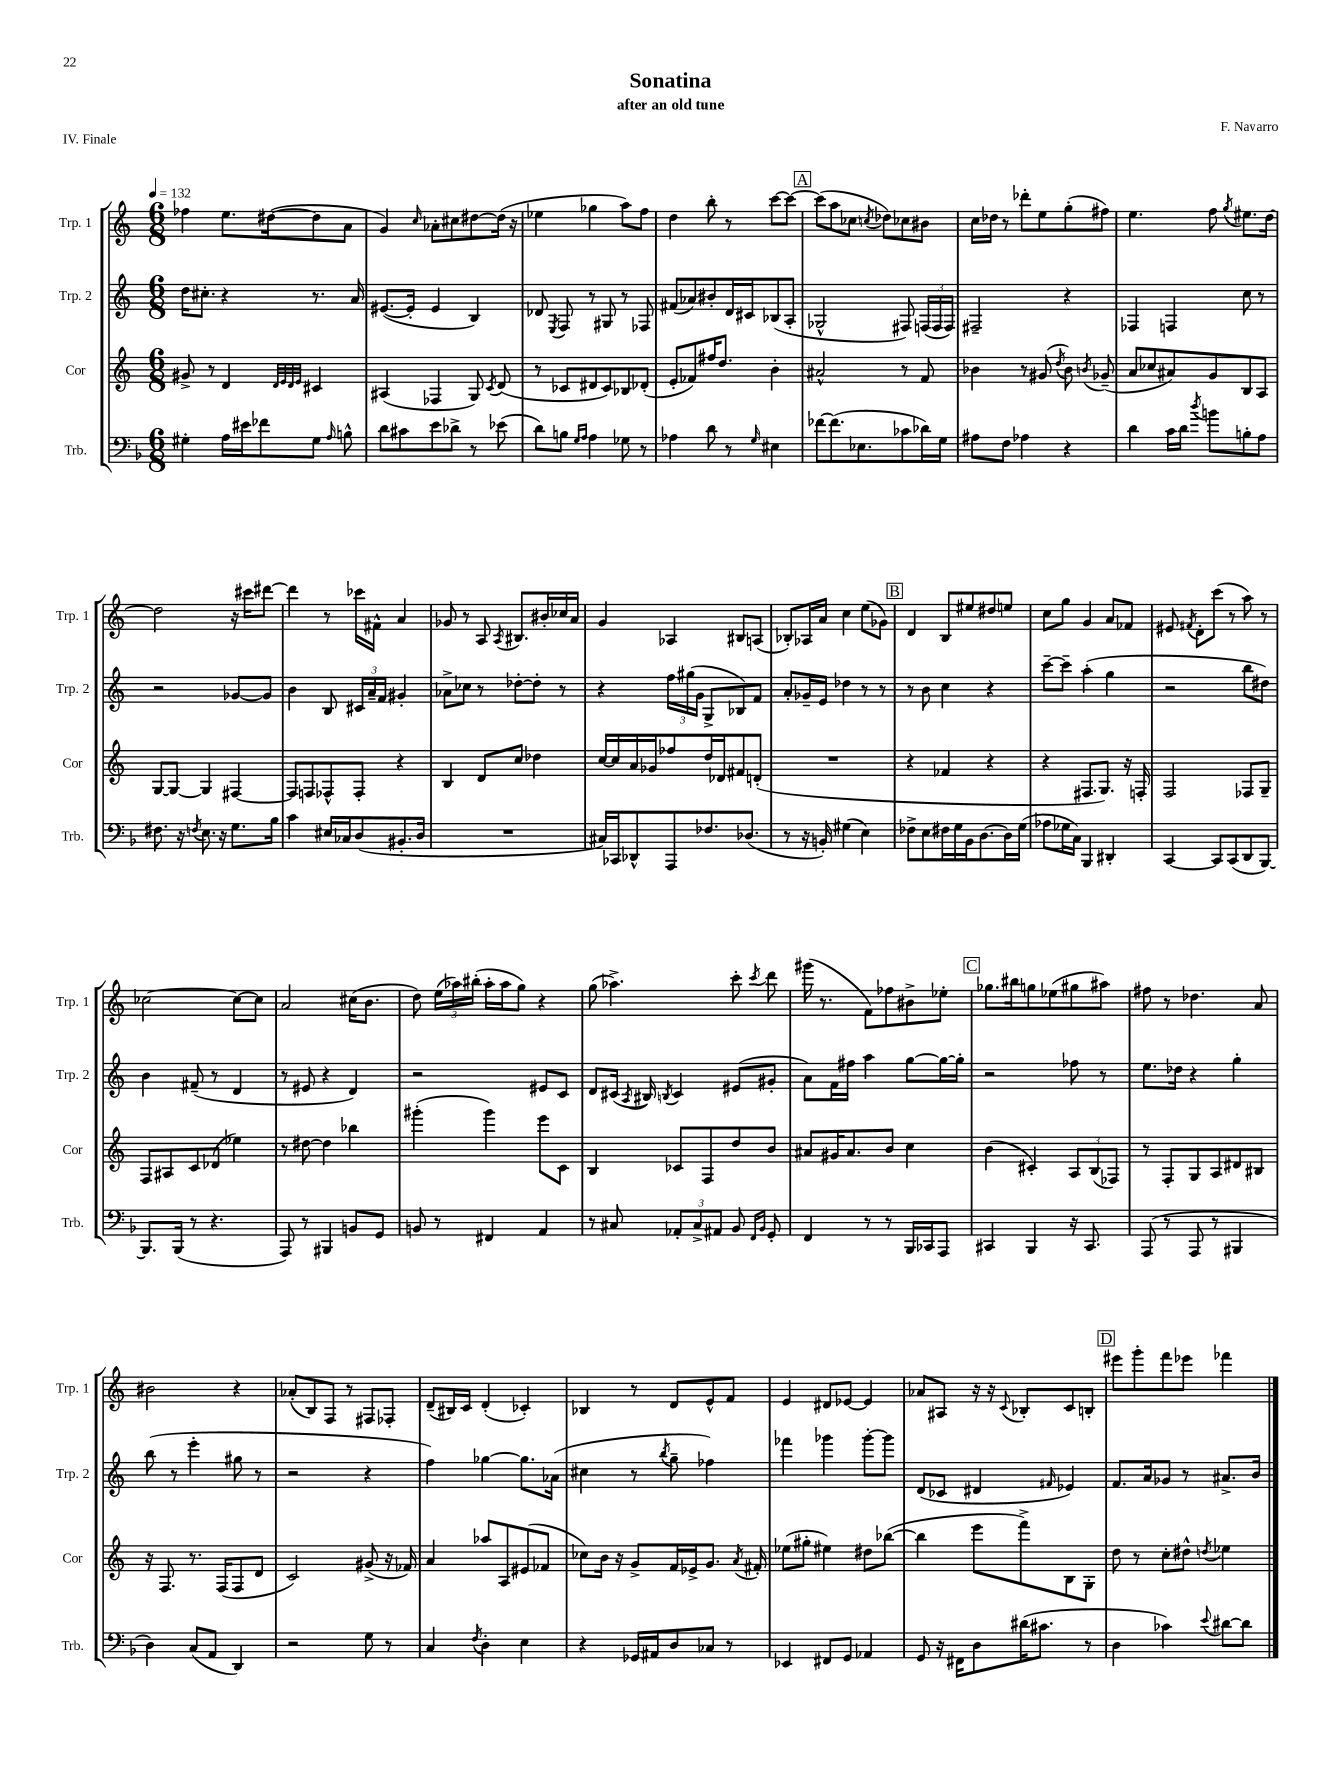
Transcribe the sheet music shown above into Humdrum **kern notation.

**kern	**kern	**kern	**kern
*staff4	*staff3	*staff2	*staff1
*clefF4	*clefG2	*clefG2	*clefG2
*k[b-]	*k[]	*k[]	*k[]
*M6/8	*M6/8	*M6/8	*M6/8
*MM132	*MM132	*MM132	*MM132
4G#'\	8g#^/	16dd\LK	4ff-\
.	.	8.cc#'\J	.
.	8r	.	.
16A\LL	4d/	4r	8.ee\L
16e#\J	.	.	.
8f-\	.	.	.
.	.	.	([16dd#\k
.	32qqd/LLL	.	.
.	32qqe/	.	.
.	32qqd/	.	.
.	32qqe/JJJ	.	.
8G#\J	4c#/	8.r	8dd#\]
16qqA/	.	.	.
8B^^\	.	.	8a\J
.	.	16a/	.
=	=	=	=
8d\L	(4A#/	([8.e#/L	4g/)
8c#\	.	.	.
.	.	16e#'/]Jk	.
.	.	.	16qqcc/
8e\	4F-/	4e#/	8a-'\L
8d-^\J	.	.	8cc#\
8r	8G/)	4B/)	[8dd#\
.	8qc/	.	.
(8e-\	(8d/	.	(16dd#\]Jk
.	.	.	16r
=	=	=	=
8d\L)	8r	8d-/	4ee-\
.	.	8qE/	.
8B\J	8c-/L	8F/	.
16qqG/LL	.	.	.
16qqA/JJ	.	.	.
4A\	8d#/	8r	4gg-\
.	8c-/)	8G#/	.
8G-\	8B-/	8r	8aa\L)
8r	(8d-'/J	8F-/	8ff\J
=	=	=	=
4A-\	8e'/L	(8f#/L	4dd\
.	8f-/)	8a-/)	.
8d\	16ff#/K	8b#'/	8bb'\
.	8.dd/J	.	.
8r	.	16d/L	8r
.	.	16c#/J	.
16qqG/	.	.	.
4E#\	4b'\	(8B-/	[8ccc\L
.	.	8A'/J	8ccc\_J
=	=	=	=
[8f-\L	2a#^^/	2G-^^/	(8ccc\]L
(8.f-\]	.	.	8aa\
.	.	.	8cc-\J
8.E-\	.	.	.
.	.	.	8qcc/
.	.	.	8dd-\L)
8c-\	8r	8F#/)	8cc-\
16d-\L)	8f/	(24F/LL	8b#\J
.	.	24F/	.
16G\JJ	.	.	.
.	.	24F/JJ)	.
=	=	=	=
8A#\L	4b-\	2F#~/	16cc\LL
.	.	.	16dd-\JJ
8F\J	.	.	8r
4A-\	8r	.	8ddd-'\L
.	(8g#/	.	8ee\
.	8qdd/	.	.
4r	8b-\)	4r	(8gg'\
.	8qb/	.	.
.	(8g-~/	.	8ff#\J)
=	=	=	=
4d\	8a/L	4F-/	4.ee\
.	8cc-/	.	.
16c\LL	8a#/)	4F/	.
16d\JJ	.	.	.
8qdd/	.	.	.
8b\L	8g/	.	8ff\
.	.	.	8qgg/
8B'\	8B/	8cc\	8.ee#\L
8A\J	8A/J	8r	.
.	.	.	[16dd\Jk
=	=	=	=
8.F#\	[8G/L	2r	2dd\]
.	8G/_J	.	.
16r	.	.	.
8qF/	.	.	.
8.E\	4G/]	.	.
16r	.	.	.
8.G\L	[4F#/	[8g-/L	16r
.	.	.	16ccc#\LK
.	.	8g-/]J	[8ddd#\J
16B-\Jk	.	.	.
=	=	=	=
4c\	8F#/]L	4b\	4ddd#\]
.	8F/	.	.
16E#/LL	8F-^^/	8B/	8r
16C-/J	.	.	.
(8D/	8F-'/J	24c#/LL	16ccc-\LL
.	.	24a~/	.
.	.	.	16f#^^\JJ
.	.	24f/JJ	.
8.BB#'/	4r	4g#'/	4a/
16D/Jk	.	.	.
=	=	=	=
2.r	4B/	8a-^\L	8g-/
.	.	8cc-\J	8r
.	8d/L	8r	8A/
.	.	.	8qA/
.	8cc/J	[8dd-'\L	8.B#/L
.	4dd-\	8dd-'\]J	.
.	.	.	16b#'/L
.	.	8r	16cc-/
.	.	.	16a/JJ
=	=	=	=
16C#/LL)	[16cc/LL	4r	4g/
16CC-/J	16cc/]	.	.
8DD-^^/	16a/	.	.
.	16g-/J	.	.
8AAA/	8ff-/	24ff\LL	4A-/
.	.	(24gg#\	.
.	.	24g\JJ	.
8.F-/	16dd/L	8G^/L	.
.	16d-/J	.	.
.	8f#/	8B-/)	8B#/L
(8.D-/J	.	.	.
.	(8d'/J	8f/J	(8A/J
=	=	=	=
8r	2.r	8a'/L	8B-'/L)
16r	.	16g-~/L	16A-/L
16BB'/)	.	16e/JJ	16a/JJ
(4G#\	.	4dd-\	4cc\
4E\)	.	8r	(8ee\L
.	.	8r	8g-\J)
=	=	=	=
8F-^\L	4r	8r	4d/
8E\	.	8b\	.
16F#\L	4f-/	4cc\	8B/L
16G\	.	.	.
16BB-\J	.	.	8ee#/
[8.D\	.	.	.
.	4r	4r	8dd#/
16D\]L	.	.	8ee/J
(16G\JJ	.	.	.
=	=	=	=
8A-\L	4r	[8ccc~\L	8cc\L
16G-\L	.	8ccc~\]J	8gg\J
16C\JJ)	.	.	.
4BBB-/	8.F#/L	(4aa'\	4g/
.	8.G/J)	.	.
4DD#'/	.	4gg\	8a/L
.	16r	.	8f-/J
.	16F'/	.	.
=	=	=	=
[4CC/	2F/	2r	8e#/
.	.	.	8qf#/
.	.	.	8d'\L
8CC/]L	.	.	(8ccc\J
(8CC/	.	.	8r
8DD/	8F-/L	8bb\L	8aa\)
[8BBB-/J)	8G~/J	8dd#\J)	8r
=	=	=	=
8.BBB-/]L	8F/L	4b\	[2cc-\
.	8A#/	.	.
(16BBB-/Jk	.	.	.
8r	8c/	(8f#~/	.
4.r	(8d-/J	8r	.
.	4ee-\)	4d/	8cc-\_L
.	.	.	8cc-\]J
=	=	=	=
8AAA/)	8r	8r	2a/
8r	[8dd#\	8e#/	.
4BBB#/	4dd#\]	4r	.
8BB/L	4bb-\	4d/)	(16cc#\LK
.	.	.	8.b\J
8GG/J	.	.	.
=	=	=	=
8BB/	(4ggg#'\	2r	8dd\)
8r	.	.	(24ee\LL
.	.	.	24aa-\)
.	.	.	(24bb#'\JJ
4FF#/	4ggg#\)	.	16aa-'\LL
.	.	.	16aa-\J
.	.	.	8gg\J)
4AA/	8eee\L	8e#/L	4r
.	8c\J	8c/J	.
=	=	=	=
8r	4B/	8d/L	(8gg\
8C#/	.	(16c#/Jk	4.aa-^\)
.	.	8qA/	.
.	.	16B#/)	.
.	.	8qB/	.
12AA-'/L	8c-/L	4c#/	.
12C#^/	.	.	.
.	8F/	.	.
12AA#/J	.	.	.
8BB-/	8dd/	(8e#/L	8ccc'\
16qqFF/LL	.	.	.
16qqBB-/JJ	.	.	8qccc/
8GG'/	8b/J	8g#'/J	8ddd\
=	=	=	=
4FF/	8a#/L	8a\L)	(16ggg#\
.	.	.	8.r
.	16g#/K	16f\L	.
.	8.a#/	16ff#\JJ	.
8r	.	4aa\	8f\L)
8r	8b/J	.	8ff-\
16BBB-/LL	4cc\	[8gg\L	8b#^\
16CC-/J	.	.	.
8AAA/J	.	16gg\_L	8ee-'\J
.	.	16gg'\]JJ	.
=	=	=	=
4CC#/	(4b\	2r	8.gg-\L
.	.	.	16bb#\k
4BBB-/	4c#'/)	.	8gg\
.	.	.	(8ee-\
16r	12A/L	8ff-\	8gg#\
8.CC#/	.	.	.
.	(12B/	.	.
.	.	8r	8aa#\J)
.	12F-/J)	.	.
=	=	=	=
(8AAA/	8r	8.ee\L	8ff#\
8r	8F'/L	.	8r
.	.	16dd-\Jk	.
8AAA/	8G/	4r	4.dd-\
8r	8A/	.	.
4BBB#/	8d#/	4gg'\	.
.	8B#/J	.	8a/
=	=	=	=
4D\)	16r	(8bb\	2b#\
.	8.F/	.	.
.	.	8r	.
(8C/L	8.r	4eee'\	.
8AA/J	.	.	.
.	(16F/LK	.	.
4DD/)	8F/	8gg#\	4r
.	8d/J	8r	.
=	=	=	=
2r	2c/)	2r	(8a-'/L
.	.	.	8B/)
.	.	.	8F/J
.	.	.	8r
8G\	(8g#^/	4r	8F#/L
8r	16r	.	8F-'/J
.	16f-/)	.	.
=	=	=	=
4C/	4a/	4ff\)	(8d~/L
.	.	.	16B#/L)
.	.	.	16c/JJ
8qF/	.	.	.
4D'\	8aa-/L	[4gg-\	(4d'/
.	8A/	.	.
4E\	(8e#/	8.gg-\]L	4c-'/)
.	8f-/J	.	.
.	.	(16a-\Jk	.
=	=	=	=
4r	8cc-\L)	4cc#\	4B-/
.	16b\Jk	.	.
.	16r	.	.
16GG-/LL	8g^/L	8r	8r
16AA#/J	.	.	.
.	.	8qbb/	.
8D/	16f/L	8gg~\	8d/L
.	16e-^/J	.	.
8C-/J	8.g/J	4ff-\)	8e^^/
8r	.	.	8f/J
.	8qa/	.	.
.	16f#'/	.	.
=	=	=	=
4EE-/	(8ee-\L	4fff-\	4e/
.	8gg#'\J	.	.
8FF#/L	4ee#\)	4ggg-\	8d#/L
8GG/J	.	.	[8e-/J
4AA-/	8dd#\L	[8ggg-'\L	4e-/]
.	([8bb-\J	8ggg-\]J	.
=	=	=	=
8GG/	4bb-\]	(8d/L	8a-/L
16r	.	8c-/J	8A#/J
16FF#\LK	.	.	.
8D\	8eee\L	4d#/	16r
.	.	.	16r
.	.	.	8qqc/
(16d#\K	8fff^\)	.	8B-'/L
8.c#\J	.	.	.
.	.	16qqf#/	.
.	8B\	4e-/)	8c/
8r	8G'\J	.	8B'/J
=	=	=	=
4D\	8dd\	8.f/L	8eee#\L
.	8r	.	8ggg'\
.	.	16a/k	.
4c-\)	8cc'\L	8g-/J	8fff\
.	8dd#^^\J	8r	8eee-\J
8qqe/	8qdd/	.	.
[8d#\L	4ee-\	8.a#^/L	4fff-\
8d#\]J	.	.	.
.	.	16b/Jk	.
==	==	==	==
*-	*-	*-	*-
